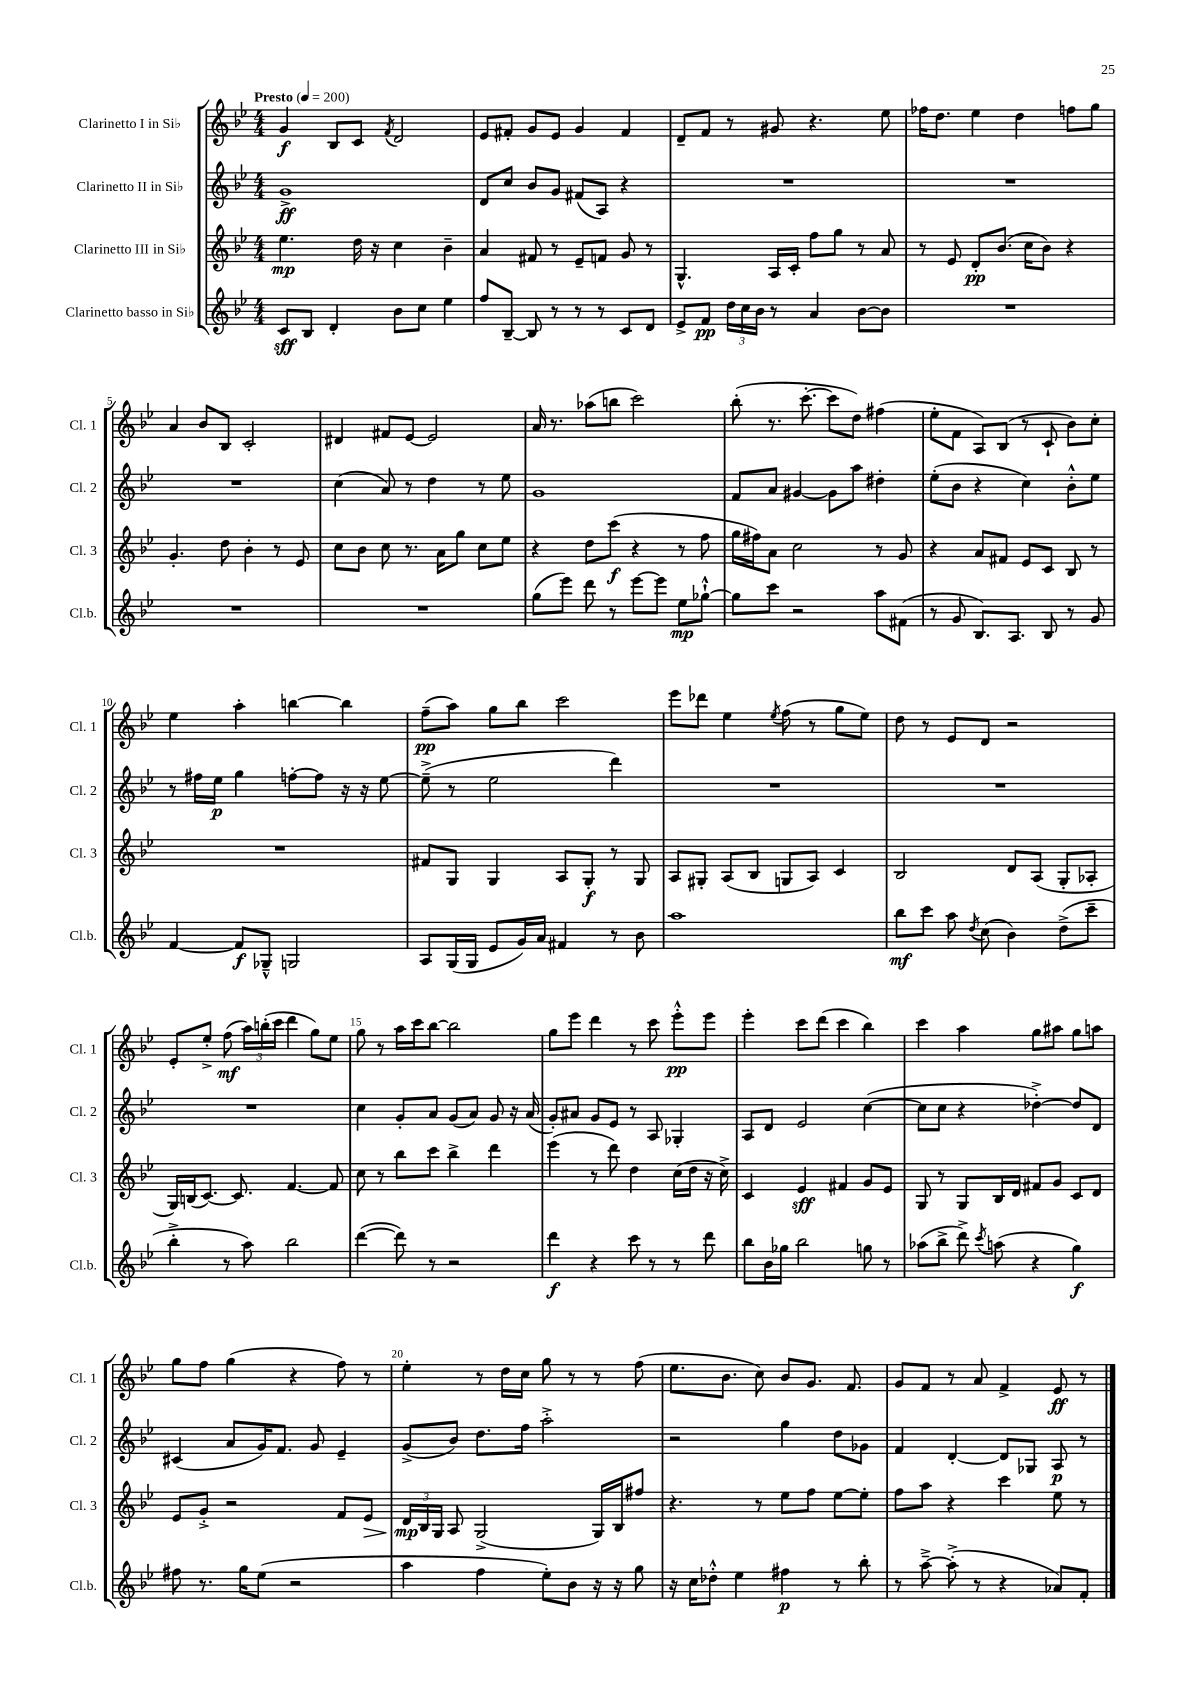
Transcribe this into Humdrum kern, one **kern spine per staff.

**kern	**dynam	**kern	**dynam	**kern	**dynam	**kern	**dynam
*part4	*part4	*part3	*part3	*part2	*part2	*part1	*part1
*staff4	*staff4	*staff3	*staff3	*staff2	*staff2	*staff1	*staff1
*I"Clarinetto basso in Si♭	*	*I"Clarinetto III in Si♭	*	*I"Clarinetto II in Si♭	*	*I"Clarinetto I in Si♭	*
*I'Cl.b.	*	*I'Cl. 3	*	*I'Cl. 2	*	*I'Cl. 1	*
*clefG2	*	*clefG2	*	*clefG2	*	*clefG2	*
*k[b-e-]	*	*k[b-e-]	*	*k[b-e-]	*	*k[b-e-]	*
*M4/4	*	*M4/4	*	*M4/4	*	*M4/4	*
*MM200	*	*MM200	*	*MM200	*	*MM200	*
=1	=1	=1	=1	=1	=1	=1	=1
!	!	!	!	!	!	!LO:TX:a:B:t=Presto	!
8c/L	sff	4.ee-\	mp	1g^	ff	4g/	f
8B-/J	.	.	.	.	.	.	.
4d'/	.	.	.	.	.	8B-/L	.
.	.	16dd\	.	.	.	8c/J	.
.	.	16r	.	.	.	.	.
.	.	.	.	.	.	8qf/	.
8b-\L	.	4cc\	.	.	.	2d/	.
8cc\J	.	.	.	.	.	.	.
4ee-\	.	4b-~\	.	.	.	.	.
=2	=2	=2	=2	=2	=2	=2	=2
8ff/L	.	4a/	.	8d/L	.	8e-/L	.
[8B-~/J	.	.	.	8cc/J	.	8f#X'/J	.
8B-/]	.	8f#X/	.	8b-/L	.	8g/L	.
8r	.	8r	.	8g/J	.	8e-/J	.
8r	.	8e-~/L	.	(8f#X/L	.	4g/	.
8r	.	8fn/J	.	8A/J)	.	.	.
8c/L	.	8g/	.	4r	.	4f#/	.
8d/J	.	8r	.	.	.	.	.
=3	=3	=3	=3	=3	=3	=3	=3
8e-^/L	.	4.G^^/	.	1r	.	8d~/L	.
8f/J	pp	.	.	.	.	8f/J	.
24dd\LL	.	.	.	.	.	8r	.
24cc\	.	.	.	.	.	.	.
24b-\JJ	.	.	.	.	.	.	.
8r	.	16A/LL	.	.	.	8g#X/	.
.	.	16c'/JJ	.	.	.	.	.
4a/	.	8ff\L	.	.	.	4.r	.
.	.	8gg\J	.	.	.	.	.
[8b-\L	.	8r	.	.	.	.	.
8b-\J]	.	8a/	.	.	.	8ee-\	.
=4	=4	=4	=4	=4	=4	=4	=4
1r	.	8r	.	1r	.	16ff-X\KL	.
.	.	.	.	.	.	8.dd\J	.
.	.	8e-/	.	.	.	.	.
.	.	8d'/L	pp	.	.	4ee-\	.
.	.	(8.b-/J	.	.	.	.	.
.	.	.	.	.	.	4dd\	.
.	.	16cc\KL	.	.	.	.	.
.	.	8b-\J)	.	.	.	.	.
.	.	4r	.	.	.	8ffn\L	.
.	.	.	.	.	.	8gg\J	.
!!LO:LB:g=z
=5	=5	=5	=5	=5	=5	=5	=5
1r	.	4.g'/	.	1r	.	4a/	.
.	.	.	.	.	.	8b-/L	.
.	.	8dd\	.	.	.	8B-/J	.
.	.	4b-'\	.	.	.	2c'/	.
.	.	8r	.	.	.	.	.
.	.	8e-/	.	.	.	.	.
=6	=6	=6	=6	=6	=6	=6	=6
1r	.	8cc\L	.	(4cc\	.	4d#X/	.
.	.	8b-\J	.	.	.	.	.
.	.	8cc\	.	8a/)	.	8f#X/L	.
.	.	8.r	.	8r	.	[8e-/J	.
.	.	.	.	4dd\	.	2e-/]	.
.	.	16a\KL	.	.	.	.	.
.	.	8gg\J	.	.	.	.	.
.	.	8cc\L	.	8r	.	.	.
.	.	8ee-\J	.	8ee-\	.	.	.
=7	=7	=7	=7	=7	=7	=7	=7
(8gg\L	.	4r	.	1g	.	16a/	.
.	.	.	.	.	.	8.r	.
8eee-\J)	.	.	.	.	.	.	.
8ddd\	.	8dd\L	.	.	.	(8aa-X\L	.
8r	.	(8ccc\J	f	.	.	8bbn\J	.
[8eee-\L	.	4r	.	.	.	2ccc\)	.
8eee-\J]	.	.	.	.	.	.	.
8ee-\L	mp	8r	.	.	.	.	.
[8gg-X`^^\J	.	8ff\	.	.	.	.	.
=8	=8	=8	=8	=8	=8	=8	=8
8gg-\L]	.	16gg\LL	.	8f/L	.	(8bb-'\	.
.	.	16ff#X\J)	.	.	.	.	.
8ccc\J	.	8a\J	.	8a/J	.	8.r	.
2r	.	2cc\	.	[4g#X/	.	.	.
.	.	.	.	.	.	[8.ccc'\	.
.	.	.	.	8g#\L]	.	8ccc\L]	.
.	.	.	.	8aa\J	.	8dd\J)	.
8aa\L	.	8r	.	4dd#X'\	.	(4ff#X\	.
(8f#X\J	.	8g/	.	.	.	.	.
=9	=9	=9	=9	=9	=9	=9	=9
8r	.	4r	.	(8ee-'\L	.	8ee-'\L	.
8g/	.	.	.	8b-\J	.	8f\J	.
8.B-/L)	.	8a/L	.	4r	.	8A/L)	.
.	.	8f#X/J	.	.	.	(8B-/J	.
8.A/J	.	.	.	.	.	.	.
.	.	8e-/L	.	4cc\)	.	8r	.
8B-/	.	8c/J	.	.	.	8c`/	.
8r	.	8B-/	.	8b-'^^\L	.	8b-\L)	.
8g/	.	8r	.	8ee-\J	.	8cc'\J	.
!!LO:LB:g=z
=10	=10	=10	=10	=10	=10	=10	=10
[4f/	.	1r	.	8r	.	4ee-\	.
.	.	.	.	16ff#X\LL	.	.	.
.	.	.	.	16ee-\JJ	p	.	.
8f/L]	f	.	.	4gg\	.	4aa'\	.
8G-X~^^/J	.	.	.	.	.	.	.
2Gn/	.	.	.	[8ffn'\L	.	[4bbn\	.
.	.	.	.	8ff\J]	.	.	.
.	.	.	.	16r	.	4bb\]	.
.	.	.	.	16r	.	.	.
.	.	.	.	[8ee-\	.	.	.
=11	=11	=11	=11	=11	=11	=11	=11
8A/L	.	8f#X/L	.	(8ee-~^\]	.	(8ff~\L	pp
(16G/L	.	8G/J	.	8r	.	8aa\J)	.
16G/JJ	.	.	.	.	.	.	.
8e-/L	.	4G/	.	2ee-\	.	8gg\L	.
16g/L)	.	.	.	.	.	8bb-\J	.
16a/JJ	.	.	.	.	.	.	.
4f#X/	.	8A/L	.	.	.	2ccc\	.
.	.	8G'/J	f	.	.	.	.
8r	.	8r	.	4ddd\)	.	.	.
8b-\	.	8G/	.	.	.	.	.
=12	=12	=12	=12	=12	=12	=12	=12
1aa	.	8A/L	.	1r	.	8eee-\L	.
.	.	8G#X'/J	.	.	.	8ddd-X\J	.
.	.	(8A/L	.	.	.	4ee-\	.
.	.	8B-/J	.	.	.	.	.
.	.	.	.	.	.	8qee-/	.
.	.	8Gn/L	.	.	.	(8ff\	.
.	.	8A/J)	.	.	.	8r	.
.	.	4c/	.	.	.	8gg\L	.
.	.	.	.	.	.	8ee-\J)	.
=13	=13	=13	=13	=13	=13	=13	=13
8bb-\L	mf	2B-/	.	1r	.	8dd\	.
8ccc\J	.	.	.	.	.	8r	.
8aa\	.	.	.	.	.	8e-/L	.
8qdd/	.	.	.	.	.	.	.
(8cc\	.	.	.	.	.	8d/J	.
4b-\)	.	8d/L	.	.	.	2r	.
.	.	(8A/J	.	.	.	.	.
(8dd^\L	.	8G'/L	.	.	.	.	.
8ccc~\J	.	8A-X'/J	.	.	.	.	.
!!LO:LB:g=z
=14	=14	=14	=14	=14	=14	=14	=14
4bb-'^\	.	16G/LL)	.	1r	.	8e-'/L	.
.	.	(16Bn/J	.	.	.	.	.
.	.	[8.c/J)	.	.	.	8ee-'^/J	.
8r	.	.	.	.	.	(8ff\	mf
.	.	8.c/]	.	.	.	.	.
8aa\)	.	.	.	.	.	24aa\LL)	.
.	.	.	.	.	.	(24bbn'\	.
.	.	.	.	.	.	24ccc\JJ	.
2bb-\	.	[4.f/	.	.	.	4ddd\	.
.	.	.	.	.	.	8gg\L)	.
.	.	8f/]	.	.	.	8ee-\J	.
=15	=15	=15	=15	=15	=15	=15	=15
([4ddd\	.	8cc\	.	4cc\	.	8gg\	.
.	.	8r	.	.	.	8r	.
8ddd\])	.	8bb-\L	.	8g'/L	.	16aa\LL	.
.	.	.	.	.	.	16ccc\J	.
8r	.	8ccc\J	.	8a/J	.	[8bb-\J	.
2r	.	4bb-^\	.	(8g/L	.	2bb-\]	.
.	.	.	.	8a/J)	.	.	.
.	.	4ddd\	.	8g/	.	.	.
.	.	.	.	16r	.	.	.
.	.	.	.	(16a/	.	.	.
=16	=16	=16	=16	=16	=16	=16	=16
4ddd\	f	(4eee-\	.	8g'/L)	.	8gg\L	.
.	.	.	.	8a#X/J	.	8eee-\J	.
4r	.	8r	.	8g/L	.	4ddd\	.
.	.	8ddd\)	.	8e-/J	.	.	.
8ccc\	.	4dd\	.	8r	.	8r	.
8r	.	.	.	8A/	.	8ccc\	.
8r	.	(16cc\LL	.	4G-X'/	.	8eee-'^^\L	pp
.	.	16dd\JJ	.	.	.	.	.
8ddd\	.	16r	.	.	.	8eee-\J	.
.	.	16cc^\)	.	.	.	.	.
=17	=17	=17	=17	=17	=17	=17	=17
8bb-\L	.	4c/	.	8A/L	.	4eee-'\	.
16b-\L	.	.	.	8d/J	.	.	.
16gg-X\JJ	.	.	.	.	.	.	.
2bb-\	.	4e-/	sff	2e-/	.	8ccc\L	.
.	.	.	.	.	.	(8ddd\J	.
.	.	4f#X/	.	.	.	4ccc\	.
8ggn\	.	8g/L	.	([4cc\	.	4bb-\)	.
8r	.	8e-/J	.	.	.	.	.
=18	=18	=18	=18	=18	=18	=18	=18
(8aa-X\L	.	8G/	.	8cc\L]	.	4ccc\	.
8bb-^\J	.	8r	.	8cc\J	.	.	.
8ddd^\)	.	8G/L	.	4r	.	4aa\	.
8qccc/	.	.	.	.	.	.	.
(8aan\	.	16B-/L	.	.	.	.	.
.	.	16d/JJ	.	.	.	.	.
4r	.	8f#X/L	.	[4dd-X'^\)	.	8gg\L	.
.	.	8g/J	.	.	.	8aa#X\J	.
4gg\)	f	8c/L	.	8dd-/L]	.	8gg\L	.
.	.	8d/J	.	8d/J	.	8aan\J	.
!!LO:LB:g=z
=19	=19	=19	=19	=19	=19	=19	=19
8ff#X\	.	8e-/L	.	(4c#X/	.	8gg\L	.
8.r	.	8g'^/J	.	.	.	8ff\J	.
.	.	2r	.	8a/L	.	(4gg\	.
16gg\KL	.	.	.	.	.	.	.
(8ee-\J	.	.	.	16g/K)	.	.	.
.	.	.	.	8.f/J	.	.	.
2r	.	.	.	.	.	4r	.
.	.	.	.	8g/	.	.	.
.	.	8f/L	.	4e-~/	.	8ff\)	.
!	!	!	!LO:HP:b	!	!	!	!
.	.	8e-/J	>	.	.	8r	.
=20	=20	=20	=20	=20	=20	=20	=20
4aa\	.	24d/LL	mp	(8g^/L	.	4ee-'\	.
.	.	24B-/	]	.	.	.	.
.	.	24G/JJ	.	.	.	.	.
.	.	8A/	.	8b-/J)	.	.	.
4ff\	.	(2G^/	.	8.dd\L	.	8r	.
.	.	.	.	.	.	16dd\LL	.
.	.	.	.	16ff\Jk	.	16cc\JJ	.
8ee-'\L)	.	.	.	2aa'^\	.	8gg\	.
8b-\J	.	.	.	.	.	8r	.
16r	.	16G/LL)	.	.	.	8r	.
16r	.	16B-/J	.	.	.	.	.
8gg\	.	8ff#X/J	.	.	.	(8ff\	.
=21	=21	=21	=21	=21	=21	=21	=21
16r	.	4.r	.	2r	.	8.ee-\L	.
16cc\KL	.	.	.	.	.	.	.
8dd-X'^^\J	.	.	.	.	.	.	.
.	.	.	.	.	.	8.b-\J	.
4ee-\	.	.	.	.	.	.	.
.	.	8r	.	.	.	8cc\)	.
4ff#X\	p	8ee-\L	.	4gg\	.	8b-/L	.
.	.	8ff\J	.	.	.	8.g/J	.
8r	.	[8ee-\L	.	8dd\L	.	.	.
.	.	.	.	.	.	8.f/	.
8bb-'\	.	8ee-'\J]	.	8g-X\J	.	.	.
=22	=22	=22	=22	=22	=22	=22	=22
8r	.	8ff\L	.	4f/	.	8g/L	.
[8aa~^\	.	8aa\J	.	.	.	8f/J	.
(8aa'^\]	.	4r	.	[4d'/	.	8r	.
8r	.	.	.	.	.	8a/	.
4r	.	4ccc\	.	8d/L]	.	4f^/	.
.	.	.	.	8G-X/J	.	.	.
8a-X/L)	.	8ee-\	.	8A/	p	8e-/	ff
8f'/J	.	8r	.	8r	.	8r	.
==	==	==	==	==	==	==	==
*-	*-	*-	*-	*-	*-	*-	*-
